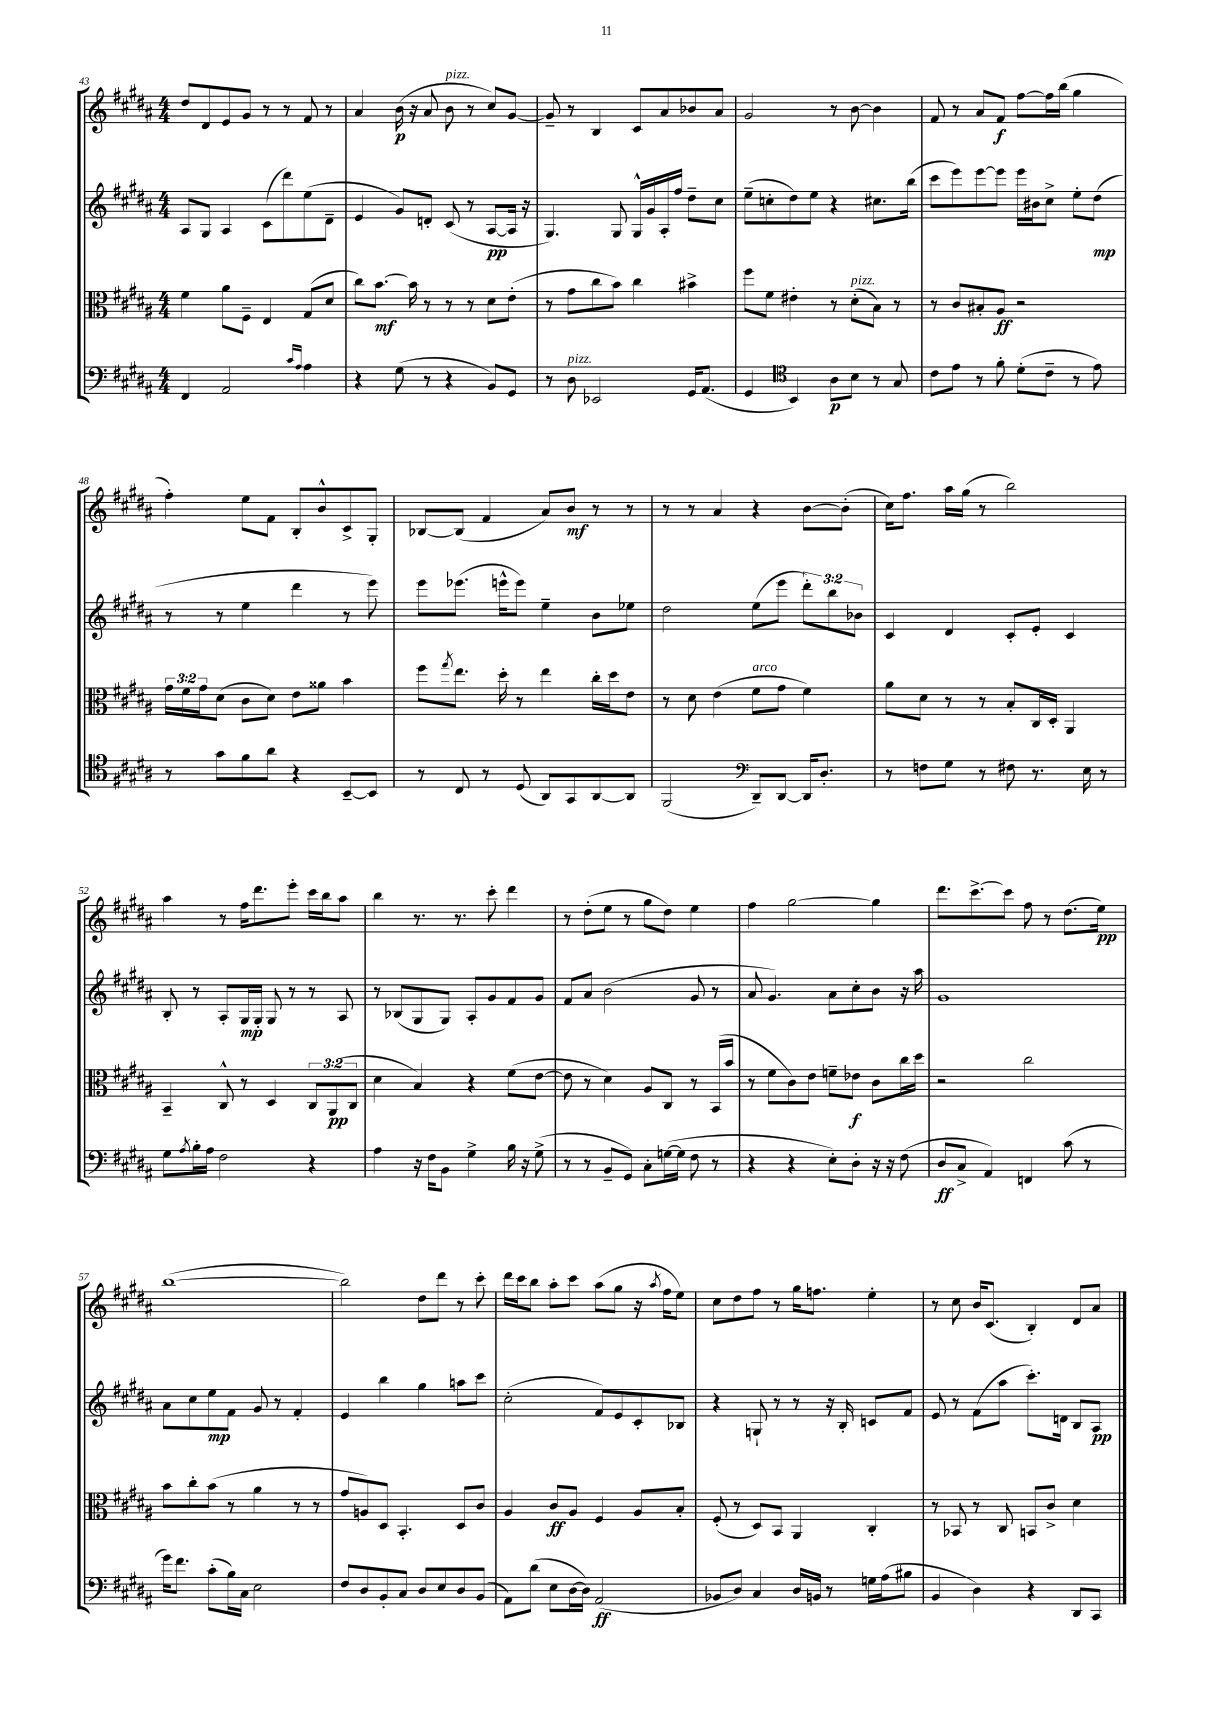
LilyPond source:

<<
\new StaffGroup <<
\new Staff = "s0" {
    \clef treble \key b \major \numericTimeSignature \time 4/4
    dis''8 dis'8 e'8 gis'8 r8 r8 fis'8 r8 |
    ais'4 b'16\p( r16 ais'8 b'8^\markup { \italic "pizz." } r8 cis''8) gis'8~ |
    gis'8-- r8 b4 cis'8 ais'8 bes'8 ais'8 |
    gis'2 r8 b'8~ b'4 |
    fis'8 r8 ais'8 fis'8\f fis''8~ fis''16 b''16( gis''4 |
    fis''4-.) e''8 fis'8 b8-. b'8-^ cis'8-> gis8-. |
    bes8~ bes8( fis'4 ais'8) b'8\mf r8 r8 |
    r8 r8 ais'4 r4 b'8~ b'8-.( |
    cis''16) fis''8. ais''16 gis''16( r8 b''2) |
    ais''4 r8 fis''16 dis'''8. e'''8-. cis'''16 b''16 ais''8 |
    b''4 r8. r8. cis'''8-. dis'''4 |
    r8 dis''8-.( e''8 r8 gis''8 dis''8) e''4 |
    fis''4 gis''2~ gis''4 |
    dis'''8. cis'''8.~-> cis'''8 fis''8 r8 dis''8.( e''16\pp) |
    b''1~( |
    b''2) dis''8 dis'''8 r8 cis'''8-. |
    dis'''16 cis'''16 b''8 ais''8-. cis'''8 ais''8( gis''8 r16 \acciaccatura { ais''8 } fis''16 e''8) |
    cis''8 dis''8 fis''8 r8 gis''16 f''8. e''4-. |
    r8 cis''8 b'16 cis'8.( b4-.) dis'8 ais'8 \bar "|." |
}
\new Staff = "s1" {
    \clef treble \key b \major \numericTimeSignature \time 4/4 \override Staff.TupletNumber.text = #tuplet-number::calc-fraction-text
    ais8 gis8 ais4 cis'8( dis'''8) e''8( dis'8-- |
    e'4 gis'8) d'8-. cis'8( r8 ais8~\pp ais16 r16 |
    gis4.) gis8 gis16-^ gis'16 ais16-. fis''16 dis''8-- cis''8 |
    e''8--( c''8-. dis''8) e''8 r4 cis''8. b''16( |
    cis'''8 e'''8) e'''8~ e'''8 e'''16 bis'16 cis''8-> e''8-. dis''8\mp( |
    r8 r8 e''4 dis'''4 r8 e'''8) |
    e'''8 ees'''8.( e'''16-^ e'''8) e''4-- b'8 ees''8 |
    dis''2 e''8( e'''8 \tuplet 3/2 { dis'''8-.) b''8 bes'8 } |
    cis'4 dis'4 cis'8-. e'8-. cis'4 |
    b8-. r8 ais8-. gis16\mp gis16-. gis8 r8 r8 ais8 |
    r8 bes8( gis8 gis8) ais8-. gis'8 fis'8 gis'8 |
    fis'8 ais'8 b'2( gis'8 r8 |
    ais'8 gis'4.) ais'8 cis''8-. b'8 r16 ais''16 |
    gis'1 |
    ais'8 cis''8 e''8\mp fis'8 gis'8 r8 fis'4-. |
    e'4 b''4 gis''4 a''8 cis'''8 |
    cis''2-.( fis'8) e'8 cis'8-. bes8 |
    r4 g8-! r8 r8 r16 b16-. c'8 fis'8 |
    e'8 r8 fis'8( ais''8 cis'''8.-.) d'16 b8 ais8\pp \bar "|." |
}
\new Staff = "s2" {
    \clef alto \key b \major \numericTimeSignature \time 4/4 \override Staff.TupletNumber.text = #tuplet-number::calc-fraction-text
    fis'4 ais'8 fis8-- e4 gis8( dis'8 |
    cis''8) b'8.~\mf b'16 r8 r8 r8 dis'8 e'8-.( |
    r8 gis'8 cis''8 b'8) cis''4 bis'4-> |
    fis''8 fis'8 eis'4-. r8 dis'8-.^\markup { \italic "pizz." }( b8) r8 |
    r8 cis'8 bis8-. ais8\ff r2 |
    \tuplet 3/2 { gis'16 fis'16 gis'16 } dis'8( cis'8 dis'8) e'8 aisis'8 b'4 |
    fis''8 \acciaccatura { gis''8 } e''8. dis''16-. r8 e''4 cis''16-. dis''16 e'8 |
    r8 dis'8 e'4( fis'8^\markup { \italic "arco" } gis'8 fis'4) |
    ais'8 dis'8 r8 r8 b8-. cis16 dis16-. ais,4 |
    b,4-- cis8-^ r8 dis4 \tuplet 3/2 { cis8 ais,8\pp( cis8 } |
    dis'4 b4) r4 fis'8( e'8~ |
    e'8 r8 dis'4) ais8 cis8 r8 b,16( b'16 |
    r8 fis'8 cis'8) e'8 f'8-- ees'8\f cis'8 cis''16 dis''16 |
    r2 cis''2 |
    b'8 cis''8-. b'8( r8 ais'4 r8 r8 |
    gis'8 a8) dis8 b,4.-. dis8 cis'8 |
    ais4 cis'8\ff ais8 fis4 ais8 b8-. |
    fis8-.( r8 dis8) b,8 ais,4 cis4-. |
    r8 bes,8 r8 cis8 b,8 cis'8-> dis'4 \bar "|." |
}
\new Staff = "s3" {
    \clef bass \key b \major \numericTimeSignature \time 4/4
    fis,4 ais,2 \grace { cis'16 ais16 } ais4 |
    r4 gis8( r8 r4 b,8) gis,8 |
    r8 dis8^\markup { \italic "pizz." } ees,2 gis,16 ais,8.( |
    gis,4 \clef tenor b,4) ais8\p b8 r8 gis8 |
    cis'8 e'8 r8 fis'8-. dis'8-.( cis'8-- r8 e'8) |
    r8 gis'8 fis'8 ais'8 r4 b,8~-- b,8 |
    r8 cis8 r8 dis8( ais,8) gis,8 ais,8~ ais,8 |
    fis,2( \clef bass dis,8--) dis,8~ dis,16 dis8.-. |
    r8 f8 gis8 r8 fis8 r8. e16 r8 |
    gis8 \acciaccatura { ais8 } b16-. ais16 fis2 r4 |
    ais4 r16 fis16 b,8 gis4-> b16 r16 gis8->( |
    r8 r8 b,8-- gis,8) cis8-. g16~( g16 fis8 r8 |
    r4 r4 e8-.) dis8-. r16 r16 fis8( |
    dis8\ff cis8-> ais,4) f,4 cis'8( r8 |
    gis'16) fis'8. cis'8-.( b16) cis16 e2 |
    fis8 dis8 b,8-. cis8 dis8 e8 dis8 b,8( |
    ais,8) dis'8( e8 dis16~ dis16) ais,2\ff( |
    bes,8 dis8) cis4 dis16 b,16 r8 g16 ais16( bis8 |
    b,4 dis4) r4 dis,8 cis,8 \bar "|." |
}
>>
>>
\layout { \context { \Score currentBarNumber = #43 } }
